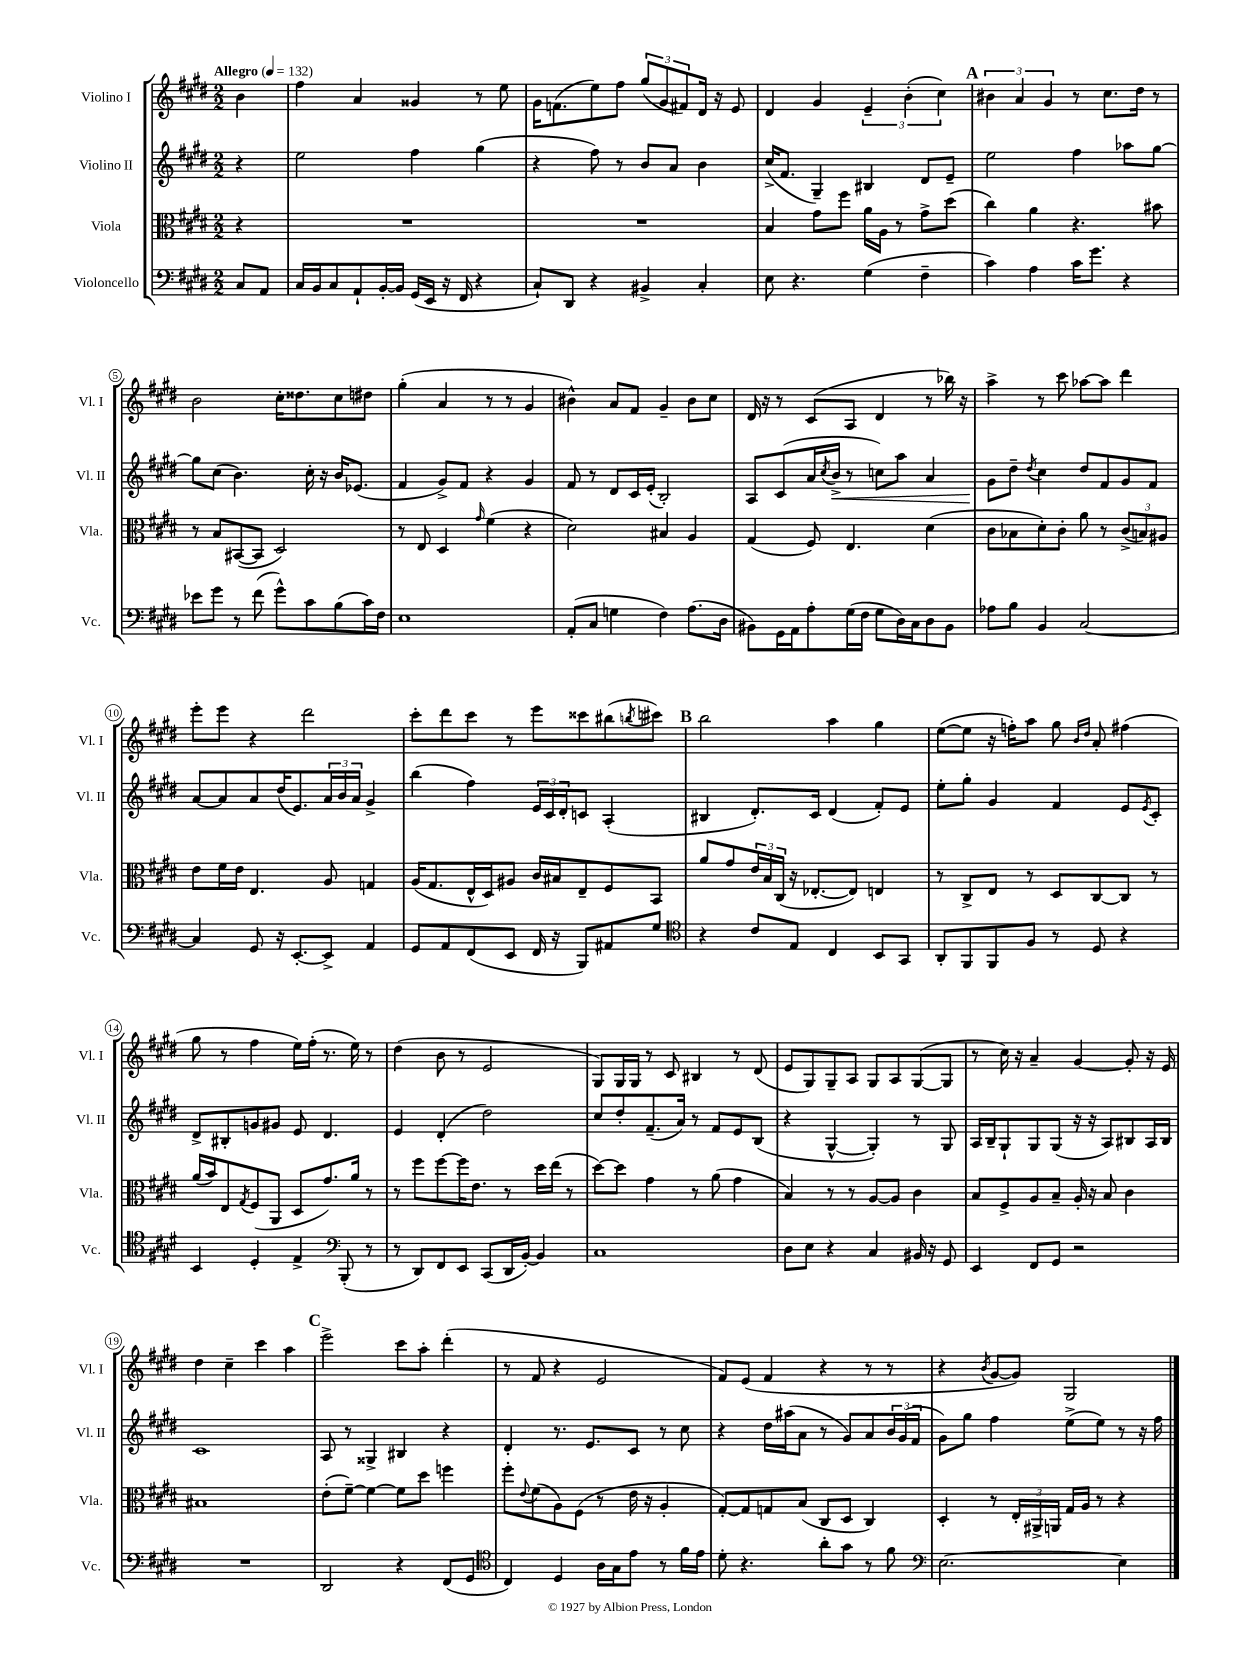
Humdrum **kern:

**kern	**kern	**kern	**dynam	**kern
*part4	*part3	*part2	*part2	*part1
*staff4	*staff3	*staff2	*staff2	*staff1
*I"Violoncello	*I"Viola	*I"Violino II	*	*I"Violino I
*I'Vc.	*I'Vla.	*I'Vl. II	*	*I'Vl. I
*clefF4	*clefC3	*clefG2	*	*clefG2
*k[f#c#g#d#]	*k[f#c#g#d#]	*k[f#c#g#d#]	*	*k[f#c#g#d#]
*M2/2	*M2/2	*M2/2	*	*M2/2
*MM132	*MM132	*MM132	*	*MM132
=	=	=	=	=
!	!	!	!	!LO:TX:a:B:t=Allegro
8C#/L	4r	4r	.	4b\
8AA/J	.	.	.	.
=1	=1	=1	=1	=1
16C#/LL	1r	2ee\	.	4ff#\
16BB/J	.	.	.	.
8C#/	.	.	.	.
8AA`/	.	.	.	4a/
[16BB'/L	.	.	.	.
16BB/JJ]	.	.	.	.
(16GG#/LL	.	4ff#\	.	4g##X/
16EE/JJ	.	.	.	.
16r	.	.	.	.
16FF#/	.	.	.	.
4r	.	(4gg#\	.	8r
.	.	.	.	8ee\
=2	=2	=2	=2	=2
8C#`/L)	1r	4r	.	16g#\KL
.	.	.	.	(8.fn\
8DD#/J	.	.	.	.
4r	.	8ff#\)	.	8ee\)
.	.	8r	.	8ff#\J
4BB#X^/	.	8b/L	.	(12gg#/L
.	.	.	.	12g#/
.	.	8a/J	.	.
.	.	.	.	12f#X/)
4C#'/	.	4b\	.	16d#/Jk
.	.	.	.	16r
.	.	.	.	8e/
=3	=3	=3	=3	=3
8E\	4B/	(16cc#^/KL	.	4d#/
.	.	8.f#/J	.	.
4.r	.	.	.	.
.	8g#\L	4G#~/)	.	4g#/
.	8ff#\J	.	.	.
(4G#\	16a\LL	4B#X/	.	6e~/
.	16A\JJ	.	.	.
.	8r	.	.	.
.	.	.	.	(6b'\
4F#~\	8g#^\L	8d#/L	.	.
.	.	.	.	6cc#\)
.	(8dd#\J	8e~/J	.	.
!!LO:REH:place=s1:t=A
=4	=4	=4	=4	=4
4c#\)	4cc#\)	2ee\	.	6b#X\
.	.	.	.	6a/
4A\	4a\	.	.	.
.	.	.	.	6g#/
16c#\KL	4.r	4ff#\	.	8r
8.g#\J	.	.	.	.
.	.	.	.	8.cc#\L
4r	.	8aa-X\L	.	.
.	.	.	.	16dd#\Jk
.	8b#X\	[8gg#\J	.	8r
!!LO:LB:g=z
=5	=5	=5	=5	=5
8e-X\L	8r	8gg#\L]	.	2b\
8g#\J	8B/L	(8cc#\J	.	.
8r	([8BB#X/	4.b\)	.	.
(8f#\	8BB#/J]	.	.	.
8g#^^\L)	2D#/)	.	.	16cc#'\KL
.	.	.	.	8.dd##X\
8c#\	.	16cc#'\	.	.
.	.	16r	.	.
(8B\	.	16b/KL	.	8cc#\
.	.	(8.e-X/J	.	.
16c#\L)	.	.	.	8dd#X\J
16F#\JJ	.	.	.	.
=6	=6	=6	=6	=6
1E	8r	4f#/	.	(4gg#'\
.	8E/	.	.	.
.	4D#/	8g#^/L)	.	4a/
.	.	8f#/J	.	.
.	16qqg#/	.	.	.
.	(4f#\	4r	.	8r
.	.	.	.	8r
.	4r	4g#/	.	4g#/
=7	=7	=7	=7	=7
(8AA'/L	2d#\)	8f#/	.	4b#X^^\)
8C#/J	.	8r	.	.
4Gn\	.	8d#/L	.	8a/L
.	.	16c#/L	.	8f#/J
.	.	(16e'/JJ	.	.
4F#\)	4B#X/	2B'/)	.	4g#~/
(8.A\L	4A/	.	.	8b#\L
.	.	.	.	8cc#\J
16D#\Jk	.	.	.	.
=8	=8	=8	=8	=8
8BB#X\L)	(4G#/	8A/L	.	16d#/
.	.	.	.	16r
16GG#\L	.	(8c#/	.	8r
16AA\J	.	.	.	.
8A'\	8F#/)	16a/L	.	(8c#/L
.	.	8qcc#/	.	.
!	!	!	!LO:HP:b	!
.	.	16b^/JJ	<	.
(16G#\L	4.E/	8r	.	8A/J
16F#\JJ	.	.	.	.
8G#\L	.	8ccn\L)	.	4d#/
16D#\L)	.	8aa\J	.	.
16C#\J	.	.	.	.
8D#\	(4d#\	4a/	.	8r
8BB#\J	.	.	.	16bb-X\)
.	.	.	.	16r
=9	=9	=9	=9	=9
8A-X\L	8c#\L	8g#\L	.	4aa^\
8B\J	8B-X\	8dd#~\J	[	.
.	.	8qdd#/	.	.
4BB/	8d#'\)	4cc#\	.	8r
.	8c#'\J	.	.	8ccc#\
[2C#/	8a\	8dd#/L	.	[8aa-X\L
.	8r	8f#/	.	8aa-\J]
.	(12c#^/L	8g#/	.	4ddd#\
.	12Bn/)	.	.	.
.	.	8f#/J	.	.
.	12A#X/J	.	.	.
!!LO:LB:g=z
=10	=10	=10	=10	=10
4C#/]	8e\L	[8a/L	.	8eee'\L
.	16f#\L	8a/]	.	8eee\J
.	16e\JJ	.	.	.
8GG#/	4.E/	8a/	.	4r
16r	.	(16dd#/K	.	.
[8.EE'/L	.	8.e/)	.	.
.	.	.	.	2ddd#\
8EE^/J]	8A/	24a/L	.	.
.	.	24b/	.	.
.	.	24a/JJ	.	.
4AA/	4Gn/	4g#^/	.	.
=11	=11	=11	=11	=11
8GG#/L	(16A/KL	(4bb\	.	8ccc#'\L
.	8.G#/	.	.	.
8AA/	.	.	.	8ddd#\
(8FF#/	16E^^/L	4ff#\)	.	8ccc#\J
.	16D#/J)	.	.	.
8EE/J	8A#X/J	.	.	8r
16FF#/	16c#/LL	24e/LL	.	8eee\L
.	.	24c#/	.	.
16r	16B#X/J	.	.	.
.	.	24d#'/J	.	.
8BBB/L)	8E~/	8cn/J	.	8ccc##X\
8AA#X/	8F#/	(4A'/	.	(8bb#X\
.	.	.	.	8qbbn/
8G#/J	8BB/J	.	.	8ccc#X\J)
!!LO:REH:place=s1:t=B
=12	=12	=12	=12	=12
*clefC4	*	*	*	*
4r	8a/L	4B#X/	.	2bb\
.	8g#/	.	.	.
8c#/L	24e/L	8.d#'/L)	.	.
.	24B/	.	.	.
.	(24C#/JJ	.	.	.
8E/J	16r	.	.	.
.	[8.E-X'/L	16c#/Jk	.	.
4C#/	.	(4d#/	.	4aa\
.	8E-/J])	.	.	.
8BB/L	4En/	8f#'/L)	.	4gg#\
8GG#/J	.	8e/J	.	.
=13	=13	=13	=13	=13
8AA'/L	8r	8ee'\L	.	([8ee\L
8FF#/	8C#^/L	8gg#'\J	.	8ee\J]
8FF#/	8E/J	4g#/	.	16r
.	.	.	.	16ffn'\KL)
8F#/J	8r	.	.	8aa\J
8r	8D#/L	4f#/	.	8gg#\
.	.	.	.	16qqb/LL
.	.	.	.	16qqdd#/JJ
8D#/	[8C#/	.	.	8a'/
4r	8C#/J]	8e/L	.	(4ff#X\
.	.	8qe/	.	.
.	8r	8c#'/J	.	.
!!LO:LB:g=z
=14	=14	=14	=14	=14
4BB/	(16a/LL	8d#^/L	.	8gg#\
.	16b/J)	.	.	.
.	8E/	8B#X'/	.	8r
.	8qG#/	.	.	.
4D#'/	(8F#/	8gn/	.	4ff#\
.	8AA/J	8g#X/J	.	.
4E^/	8D#/L	8e/	.	16ee\LL)
.	.	.	.	(16ff#'\JJ
.	8.g#/)	4.d#/	.	8.r
*clefF4	*	*	*	*
(8BBB'/	.	.	.	.
.	16a/Jk	.	.	16ee\)
8r	8r	.	.	8r
=15	=15	=15	=15	=15
8r	8r	4e/	.	(4dd#\
8DD#/L)	8ff#\L	.	.	.
8FF#/	[8ff#\	(4d#'/	.	8b\
8EE/J	16ff#\K]	.	.	8r
.	8.e\J	.	.	.
(8CC#/L	.	2dd#\)	.	2e/
16DD#/L	8r	.	.	.
[16BB'/JJ)	.	.	.	.
4BB/]	16dd#\LL	.	.	.
.	(16ee\JJ	.	.	.
.	8r	.	.	.
=16	=16	=16	=16	=16
1C#	[8dd#\L)	8cc#/L	.	8G#/L)
.	8dd#\J]	8dd#'/	.	16G#/L
.	.	.	.	16G#/JJ
.	4g#\	(8.f#~/	.	8r
.	.	.	.	8c#/
.	.	16a/Jk)	.	.
.	8r	8r	.	4B#X/
.	(8a\	8f#/L	.	.
.	4g#\	8e/	.	8r
.	.	(8B/J	.	(8d#/
=17	=17	=17	=17	=17
8D#\L	4B/)	4r	.	8e/L
8E\J	.	.	.	8G#/)
4r	8r	[4G#^^/	.	8G#~/
.	8r	.	.	8A/J
4C#/	[8A/L	4G#'/])	.	8G#/L
.	8A/J]	.	.	8A/
16BB#X/	4c#\	8r	.	([8G#/
16r	.	.	.	.
8GG#/	.	8G#/	.	8G#/J]
=18	=18	=18	=18	=18
4EE/	8B/L	16A/LL	.	8r
.	.	16B~/J	.	.
.	8F#^/	8G#`/	.	16cc#\)
.	.	.	.	16r
8FF#/L	8A/	8G#/	.	4a~/
8GG#/J	8B~/J	(8G#/J	.	.
2r	16A'/	16r	.	[4g#/
.	16r	16r	.	.
.	8B/	8A/L)	.	.
.	4c#\	8B#X/	.	8g#'/]
.	.	16A/L	.	16r
.	.	16B#/JJ	.	16e/
!!LO:LB:g=z
=19	=19	=19	=19	=19
1r	1B#X	1c#	.	4dd#\
.	.	.	.	4cc#~\
.	.	.	.	4ccc#\
.	.	.	.	4aa\
!!LO:REH:place=s1:t=C
=20	=20	=20	=20	=20
2DD#/	(8e'\L	8A/	.	2eee^\
.	[8f#~\J)	8r	.	.
.	4f#\_	4G##X^/	.	.
4r	8f#\L]	4B#X/	.	8ccc#\L
.	8dd#\J	.	.	8aa'\J
(8FF#/L	4ffn\	4r	.	(4ddd#'\
8GG#/J	.	.	.	.
=21	=21	=21	=21	=21
*clefC4	*	*	*	*
4C#/)	8ff#'\L	4d#'/	.	8r
.	8qqe/	.	.	.
.	(8f#\	.	.	8f#/
4D#/	8A\)	8.r	.	4r
.	(8F#\J	.	.	.
.	.	8.e/L	.	.
16A\LL	8r	.	.	2e/
16G#\J	.	.	.	.
8e\J	16e\	8c#/J	.	.
.	16r	.	.	.
8r	4A'/	8r	.	.
16f#\LL	.	8cc#\	.	.
16e\JJ	.	.	.	.
=22	=22	=22	=22	=22
8d#'\	[8G#'/L)	4r	.	8f#/L)
4.r	8G#/]	.	.	(8e/J
.	8Gn/	16dd#\LL	.	4f#/
.	.	(16aa#X\J	.	.
.	(8B/J	8a\J	.	.
8a'\L	8C#/L	8r	.	4r
8g#\J	8D#/J	8g#/L)	.	.
8r	4C#/)	8a/	.	8r
8f#\	.	24b/L	.	8r
.	.	(24g#/	.	.
.	.	24f#/JJ	.	.
=23	=23	=23	=23	=23
*clefF4	*	*	*	*
[2.E\	4D#'/	8g#\L)	.	4r
.	.	8gg#\J	.	.
.	.	.	.	8qb/
.	8r	4ff#\	.	[8g#/L
.	24E'/LL	.	.	8g#/J])
.	24AA#X^/	.	.	.
.	24AAn/JJ	.	.	.
.	16G#/LL	(8ee^\L	.	2G#/
.	16A/JJ	.	.	.
.	8r	8ee\J)	.	.
4E\]	4r	8r	.	.
.	.	16r	.	.
.	.	16ff#\	.	.
==	==	==	==	==
*-	*-	*-	*-	*-
